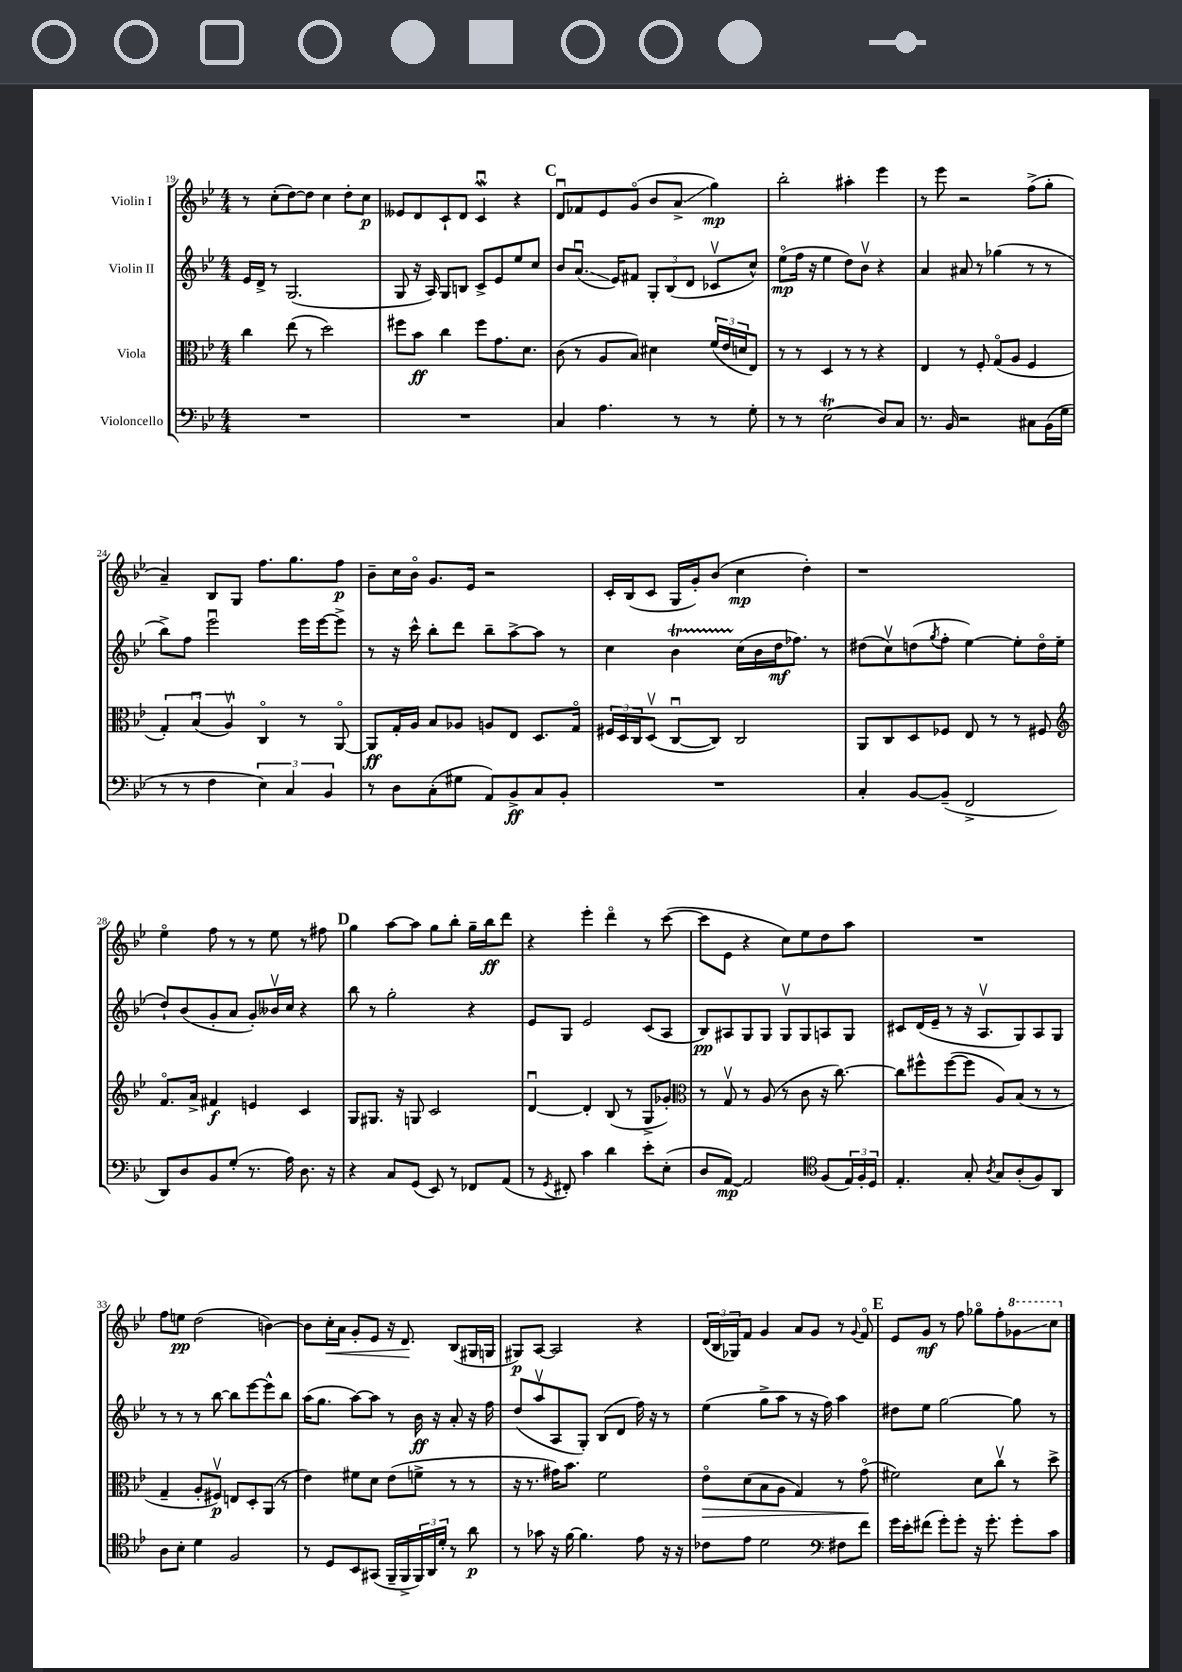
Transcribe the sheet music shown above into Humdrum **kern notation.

**kern	**kern	**kern	**kern
*staff4	*staff3	*staff2	*staff1
*clefF4	*clefC3	*clefG2	*clefG2
*k[b-e-]	*k[b-e-]	*k[b-e-]	*k[b-e-]
*M4/4	*M4/4	*M4/4	*M4/4
1r	4cc	16e-	8r
.	.	16d^	.
.	.	8r	(8cc'
.	(8ee-	(2.G	[8dd)
.	8r	.	8dd]
.	2dd)	.	4cc
.	.	.	8dd'
.	.	.	8cc
=	=	=	=
1r	8ff#	8G	8e--
.	8b-	16r	8d
.	.	16A)	.
.	4cc	8G	8c`
.	.	8B	8d
.	8ff#	8c^	4cu
.	8.g	8e-	.
.	.	8ee-	4r
.	8.d	.	.
.	.	8cc	.
=	=	=	=
4C	(8c	8b-	8du
.	8r	(8.au	8f-
4.A	8A	.	8e-
.	.	16e-)	.
.	8B-)	8f#	(8go
.	4d#	12G'	8b-
.	.	(12B-	.
8r	.	.	8a^
.	.	12d	.
8r	(24f	8c-v	4gg)
.	24e-	.	.
.	24d	.	.
8G'	8E-)	8cc^^)	.
=	=	=	=
8r	8r	(8ee-o	2bb-'
8r	8r	16ff	.
.	.	16r	.
(2E-	4D	4ee-	.
.	8r	8dd)	4aa#'
.	8r	8b-v	.
8D)	4r	4r	4eee-
8C	.	.	.
=	=	=	=
8.r	4E-	4a	8r
.	.	.	8eee-
16BB-	.	.	.
2r	8r	8a#	2r
.	8F'	8r	.
.	(8Go	(4gg-	.
.	8A	.	.
8C#	4F	8r	(8ff^
(16BB-	.	8r	8gg'
16G	.	.	.
=	=	=	=
8r	6G')	8bb-^)	4a~)
8r	.	8ff	.
.	(6B-u	.	.
4F	.	2eee-u	8B-
.	6Av)	.	.
.	.	.	8G
6E-)	4Co	.	8.ff
6C	.	.	.
.	.	.	8.gg
.	8r	16eee-	.
.	.	[16eee-	.
6BB-	.	.	.
.	[8AAo	8eee-^]	8ff
=	=	=	=
8r	8AA]	8r	8b-~
8D	16G'	16r	16cc
.	16A	16ccc^^	16b-o
(8C'	8B-	8bb-'	8.g
8G#	8A-	8ddd	.
.	.	.	16e-
8AA)	8A	8bb-~	2r
8BB-^	8E-	[8aa^	.
8C	8.D	8aa]	.
8BB-'	.	8r	.
.	16Go	.	.
=	=	=	=
1r	24F#	4cc	16c'
.	24D	.	.
.	.	.	(16B-
.	24C	.	.
.	(8Dv	.	8c
.	[8Cu	4b-	16G
.	.	.	16g')
.	8C])	.	(8b-
.	2C	(16cc	4cc
.	.	16b-	.
.	.	16dd	.
.	.	8.ff-)	.
.	.	.	4dd')
.	.	8r	.
=	=	=	=
4C'	8AA	(8dd#	1r
.	8C	8ccv)	.
[8BB-	8D	(8dd	.
.	.	8qgg	.
(8BB-~]	8F-	8ff'	.
2FF^	8E-	[4ee-)	.
.	8r	.	.
.	8r	8ee-']	.
.	8F#	16ddo	.
.	.	(16ee-	.
=	=	=	=
*	*clefG2	*	*
8DD)	8.fo	8dd`)	4ee-o
8D	.	(8b-	.
.	16a^	.	.
8BB-	4f#	8g'	8ff
(8G'	.	8a	8r
8.r	4e	8g')	8r
.	.	16b--v	8ee-
16A)	.	16cc	.
8.D	4c	4r	8r
.	.	.	8ff#
16r	.	.	.
=	=	=	=
4r	8G	8bb-	4gg
.	8.G#	8r	.
8C	.	2gg'	[8aa
.	16r	.	.
(8GG	8G	.	8aa]
8EE-)	2c	.	8gg
8r	.	.	8bb-'
8FF-	.	4r	16gg~
.	.	.	16bb-
(8AA	.	.	8ddd
=	=	=	=
8r	[4du	8e-	4r
8qGG	.	.	.
8FF#')	.	8G	.
4c	4d']	2e-	4eee-'
4d	(8B-	.	4dddo
.	8r	.	.
8e-'	8G^	(8c	8r
(8E-'	8g-')	8A	([8ccc
=	=	=	=
*	*clefC3	*	*
8D	8r	8B-)	8ccc]
[8AA)	8Gv	8A#	8e-
2AA]	8r	8G	4r
.	(8A	8G	.
.	8r	8Gv	8cc)
.	8c	8G	8ee-
*clefC4	*	*	*
(8F	16r	8A	8dd
.	[8.cc)	.	.
24E-)	.	8G	8aa
24F'	.	.	.
24D	.	.	.
=	=	=	=
4.E-'	8cc]	8c#	1r
.	8ff#^^	(16d	.
.	.	16e-~	.
.	([8ff#	8r	.
8G'	8ff#]	16r	.
.	.	8.Av	.
8qA	.	.	.
8G	8A)	.	.
(8A'	(8B-	8G)	.
8F)	8r	8A	.
8AA	8r	8G	.
=	=	=	=
8A	4G~	8r	8ff
8B-'	.	8r	8ee
4d	8A'	8r	(2dd
.	8F#v)	[8bb-	.
2F	8E	8bb-]	.
.	8D'	[8eee-	.
.	(8AA	8eee-^^]	[4b)
.	8r	8bb-	.
=	=	=	=
8r	4e-)	(16aa	8b]
.	.	8.gg	.
8D	.	.	16cc'
.	.	.	16a
8BB-	8f#	[8aa)	8g'
(8GG#	8d	8aa]	8e-
16FF~	(8e-	8r	16r
16FF^	.	.	8.d
24FF)	8f^	16b-	.
24AA	.	.	.
.	.	16r	.
24d'	.	.	.
8r	8r	8a'	(8B-
8a	8r	16r	16G#
.	.	16ff	16G
=	=	=	=
8r	16r	(8dd	8G#)
.	8.r	.	.
8g-	.	8aav	[8A
16r	16g#)	8A	2A]
[16f	8.b-	.	.
4.f]	.	8G')	.
.	2f	(8B-	.
.	.	8d	.
8e-	.	16ff)	4r
.	.	16r	.
16r	.	8r	.
16r	.	.	.
=	=	=	=
8c-	8e-o	(4ee-	(24d
.	.	.	24B-
.	.	.	24G-)
8e-	(8d	.	8f
2d	8B-	8gg^	4g
.	8A	8aa	.
.	4G)	8r	8a
.	.	16r	8g
.	.	16ff)	.
*clefF4	*	*	*
8F#	8r	4aa	8r
.	.	.	8qqg
8f	(8go	.	8fo
=	=	=	=
16g	2f#)	8dd#	8e-
16e-'	.	.	.
(8f#	.	8ee-	8g
8g')	.	[2gg	8r
8g'	.	.	8ff
16r	8d	.	8gg-o
8.g'	.	.	.
.	8ccv	.	8ff'
8g'	8r	8gg]	8gg-
8c	8dd^	8r	8ccc
==	==	==	==
*-	*-	*-	*-
